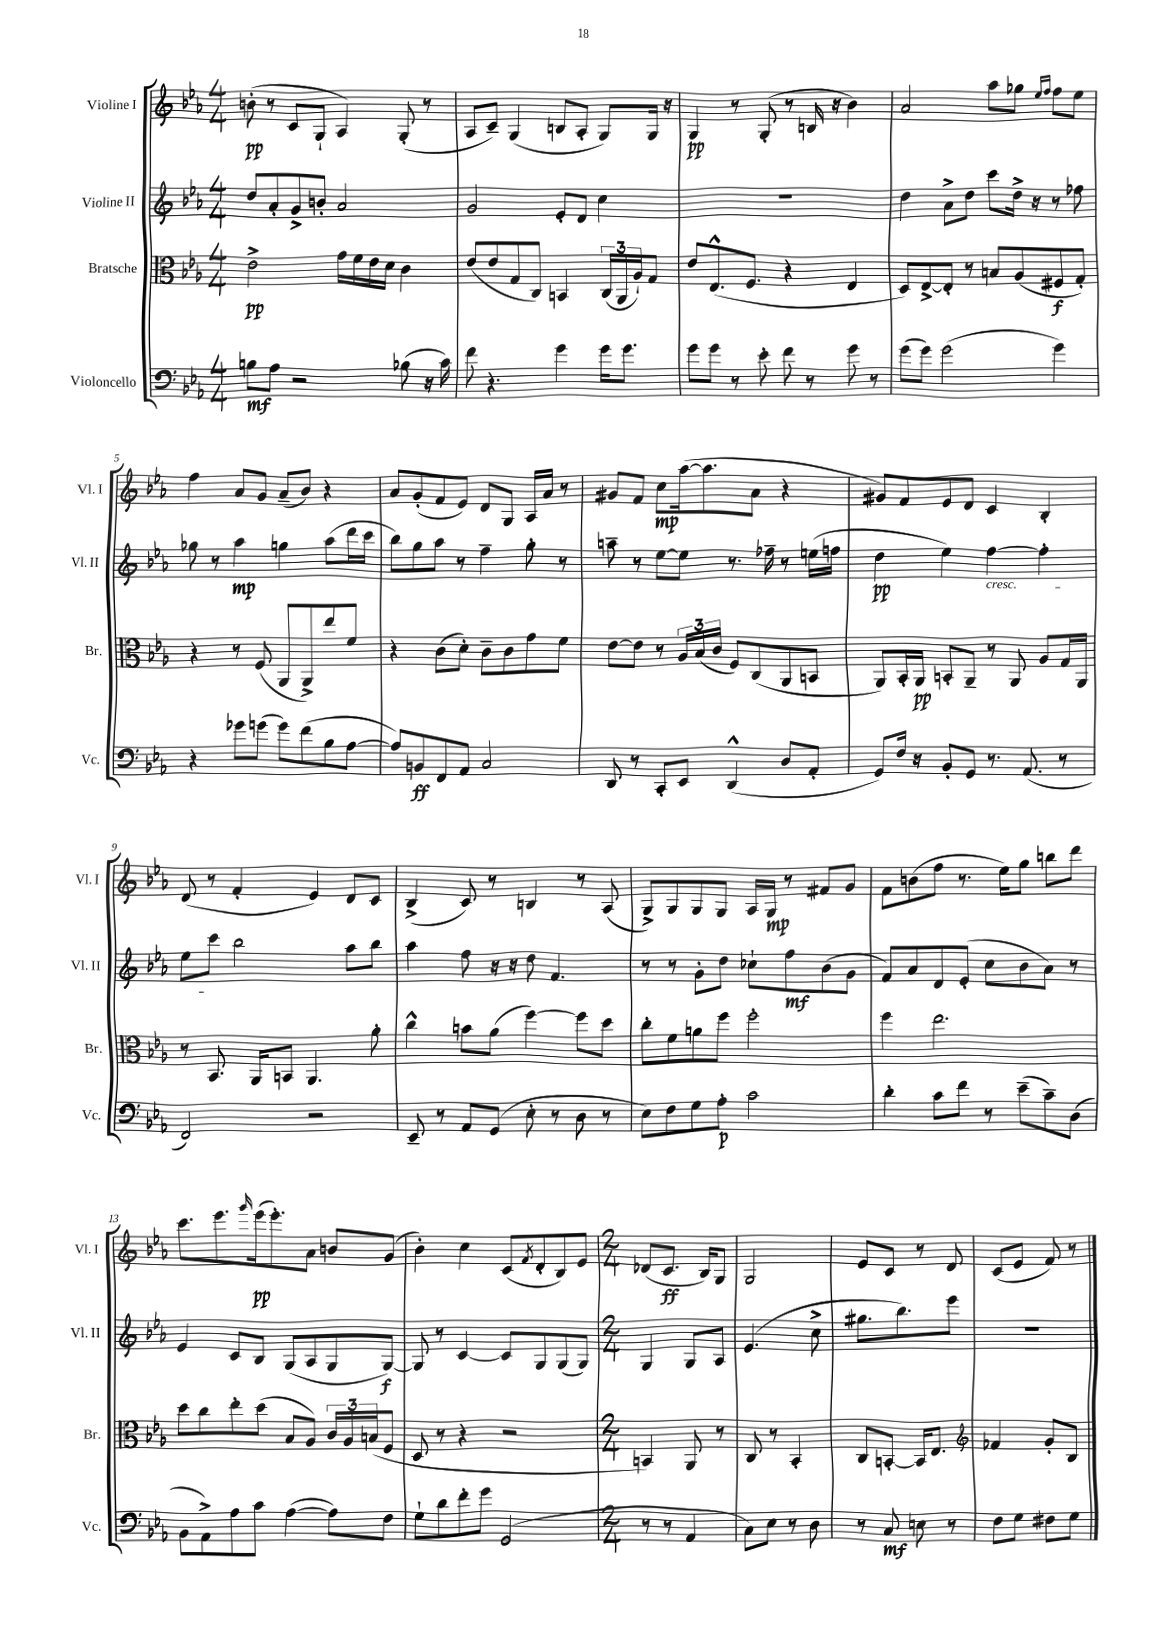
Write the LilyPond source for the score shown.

<<
\new StaffGroup <<
\new Staff = "s0" \with { instrumentName = "Violine I" shortInstrumentName = "Vl. I" } {
    \clef treble \key ees \major \numericTimeSignature \time 4/4
    b'8-.\pp( r8 c'8 g8-! aes4) g8-.( r8 |
    aes8 c'8--) g4( b8 aes8-. g8) g16 r16 |
    g4\pp r8 g8-.( r8 b16 r16 bes'4) |
    aes'2 aes''8 ges''8 \grace { ees''16 f''16 } f''8 ees''8 |
    f''4 aes'8 g'8 aes'8--( bes'8) r4 |
    aes'8 g'8-.( f'8 ees'8) d'8 g8 aes16 aes'16 r8 |
    gis'8 f'8 c''8\mp aes''16~( aes''8. aes'8 r4 |
    gis'8) f'8 ees'8 d'8 c'4 bes4-. |
    d'8( r8 f'4-. ees'4) d'8 c'8 |
    bes4->( c'8) r8 b4 r8 aes8( |
    g8->) g8 g8 g8 aes16 g16\mp r8 fis'8 g'8 |
    f'8 b'8( f''8 r8. ees''16) g''8 b''8 d'''8 |
    c'''8. ees'''8. \grace { g'''16 } ees'''16\pp( ees'''8.-.) aes'8 b'8 g'8( |
    bes'4-.) c''4 c'8( \acciaccatura { f'8 } d'8-. bes8) ees'8 |
    \numericTimeSignature \time 2/4 des'8( c'8.\ff bes16) g8 |
    g2 |
    ees'8 c'8 r8 d'8 |
    c'8( ees'8 f'8) r8 \bar "|." |
}
\new Staff = "s1" \with { instrumentName = "Violine II" shortInstrumentName = "Vl. II" } {
    \clef treble \key ees \major \numericTimeSignature \time 4/4
    d''8 aes'8-. g'8-> b'8-. aes'2 |
    g'2 ees'8-. d'8 c''4 |
    R1 |
    d''4 aes'8-> d''8 c'''8 d''16-> r16 r8 fes''8 |
    ges''8 r8 aes''4\mp g''4 aes''8( d'''16 c'''16 |
    bes''8) g''8 aes''8 r8 f''4-- g''8-. r8 |
    a''8-- r8 ees''8~ ees''8 r8. fes''16-- r8 e''16( f''16 |
    d''4\pp ees''4) f''4~\cresc f''4-. |
    ees''8 c'''8\! bes''2 aes''8 bes''8 |
    aes''4 f''8 r16 r16 d''8 f'4. |
    r8 r8 g'8-. d''8 ces''8-! f''8\mf bes'8( g'8 |
    f'8) aes'8 d'8 ees'8-.( c''8 bes'8 aes'8) r8 |
    ees'4 c'8 bes8 g8( aes8 g8 g8~\f) |
    g8 r8 c'4~ c'8 g8 g8( g8) |
    \numericTimeSignature \time 2/4 g4 g8 aes8 |
    ees'4.( c''8-> |
    gis''8. bes''8.) ees'''8 |
    R2 \bar "|." |
}
\new Staff = "s2" \with { instrumentName = "Bratsche" shortInstrumentName = "Br." } {
    \clef alto \key ees \major \numericTimeSignature \time 4/4
    ees'2->\pp g'16 f'16 ees'16 d'16 c'4 |
    ees'8( ees'8 g8 c8) b,4 \tuplet 3/2 { c16( aes,16 aes16-!) } g8 |
    ees'8 ees8.-^( f8. r4 ees4 |
    d8) ees8~-> ees8-. r8 b8 aes8( fis8\f g8-.) |
    r4 r8 f8( aes,8 aes,8->) ees''8 f'8 |
    r4 c'8( d'8-.) c'8-- c'8 g'8 f'8 |
    ees'8~ ees'8 r8 \tuplet 3/2 { aes16 bes16( c'16 } f8) c8( aes,8 b,8 |
    aes,8) bes,16-. aes,16\pp b,8-. aes,8-- r8 aes,8 aes8 g16 aes,16 |
    r8 bes,8. aes,16 b,8 aes,4. aes'8-. |
    c''4-^ b'8 aes'8( f''4~) f''8 d''8 |
    c''8-. f'8 a'8 f''8 f''2-. |
    f''4 ees''2. |
    d''8 c''8 ees''8-. d''8( bes8 aes8) \tuplet 3/2 { c'16 aes16 b16( } f8 |
    d8 r8 r4 r2 |
    \numericTimeSignature \time 2/4 b,4) aes,8 r8 |
    c8 r8 bes,4-. |
    c8 b,8~-. b,16 ees8. |
    \clef treble fes'4 g'8-. bes8 \bar "|." |
}
\new Staff = "s3" \with { instrumentName = "Violoncello" shortInstrumentName = "Vc." } {
    \clef bass \key ees \major \numericTimeSignature \time 4/4
    b8\mf aes8 r2 bes8( r16 c'16) |
    f'8 r4. g'4 g'16 g'8. |
    g'8 g'8 r8 ees'8-. f'8 r8 g'8 r8 |
    g'8( g'8) g'2( g'4) |
    r4 ges'8 g'8( g'8) f'8( bes8 aes8~ |
    aes8) b,8\ff f,8 aes,8 c2 |
    d,8 r8 c,8-. ees,8 d,4-^( d8 aes,8-. |
    g,8) f16 r16 bes,8-. g,8 r8. aes,8.( r8 |
    f,2) r2 |
    ees,8-- r8 aes,8 g,8( ees8-. r8 d8 r8 |
    ees8) f8 g8 aes8-.\p c'2 |
    d'4-. c'8 f'8 r8 ees'8--( c'8--) d8( |
    bes,8 aes,8->) aes8 c'8 aes4~( aes8) f8 |
    g8-! d'8 f'8-. g'8 g,2( |
    \numericTimeSignature \time 2/4 r8 r8 aes,4 |
    c8) ees8 r8 d8 |
    r8 c8\mf e8 r8 |
    f8 g8 fis8 g8 \bar "|." |
}
>>
>>
